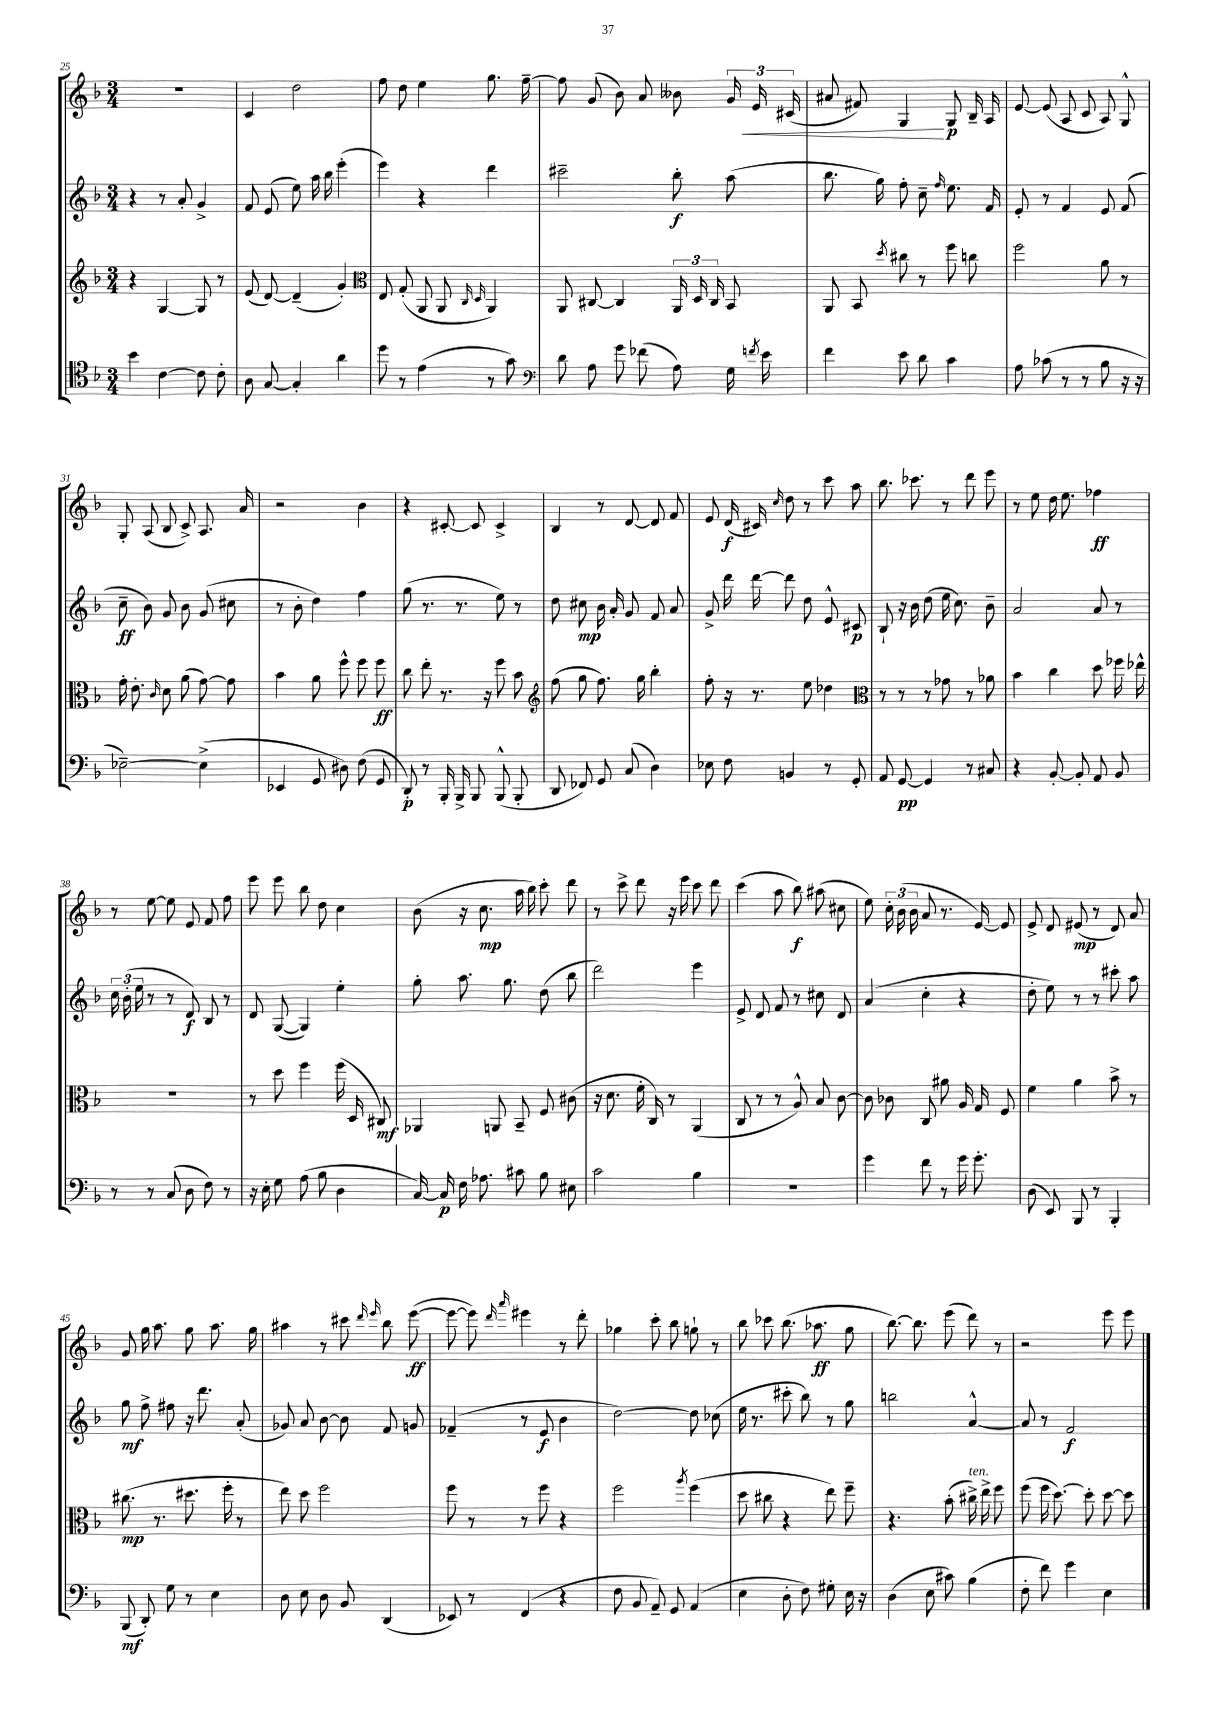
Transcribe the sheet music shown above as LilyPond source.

<<
\new StaffGroup <<
\new Staff = "s0" {
    \clef treble \key f \major \numericTimeSignature \time 3/4
    \autoBeamOff R2. |
    c'4 d''2 |
    f''8 d''8 e''4 g''8. f''16~-- |
    f''8 g'8( bes'8) a'8 beses'8 \tuplet 3/2 { g'16 e'16\< cis'16( } |
    ais'8 fis'8) g4\! g8\p bes16-- a16 |
    e'8~ e'8( a8 c'8 a8) g8-^ |
    g8-. a8( bes8 c'8->) a8. a'16 |
    r2 bes'4 |
    r4 cis'8~-. cis'8 cis'4-> |
    bes4 r8 d'8~ d'8 f'8 |
    e'8 d'16\f( cis'16) \grace { c''16 } d''8 r8 c'''8 a''8 |
    bes''8. ces'''8. r8 d'''8 e'''8 |
    r8 e''8 d''16 e''8. fes''4\ff |
    r8 e''8~ e''8 e'8 f'8 f''8 |
    e'''8 e'''8 bes''8 d''8 c''4 |
    bes'8( r16 c''8.\mp a''16 bes''16) c'''8-. d'''8 |
    r8 c'''8-> d'''8 r16 e'''16 c'''8 d'''8 |
    c'''4( a''8 bes''8\f) ais''8( cis''8 |
    e''8) \tuplet 3/2 { c''16-. bes'16( bes'16 } a'8 r8. e'16~) e'8 |
    e'8-> d'8 eis'8\mp( r8 d'8) a'8 |
    g'8 g''16 a''8. g''8 a''8. g''16 |
    ais''4 r8 cis'''8 \grace { d'''16 e'''16 } bes''8 e'''8~\ff( |
    e'''8~ e'''8) \grace { d'''16 a'''16 } eis'''4 r8 d'''8-. |
    ges''4 c'''8-. bes''8 g''8-! r8 |
    bes''8 ces'''8 bes''8.( aes''8.\ff g''8 |
    bes''8.~) bes''8. e'''8( d'''8) r8 |
    r2 e'''8 e'''8 \bar "|." |
}
\new Staff = "s1" {
    \clef treble \key f \major \numericTimeSignature \time 3/4
    \autoBeamOff r4 r8 a'8-. g'4-> |
    f'8 e'8( e''8) a''16 bes''16 e'''4-.( |
    e'''4) r4 d'''4 |
    cis'''2-- bes''8-.\f a''8( |
    bes''8. g''16) f''8-. c''8-- \grace { f''16 } e''8. f'16 |
    e'8-. r8 f'4 e'8 f'8( |
    c''8--\ff bes'8) g'8 bes'8 g'8( cis''8 |
    r8 bes'8-. d''4) f''4 |
    g''8( r8. r8. e''8) r8 |
    d''8 cis''8\mp bes'16 a'16-. g'8 f'8 a'8 |
    g'8-> d'''16 d'''16~ d'''8 d''8 e'8-^ cis'8\p |
    bes8-! r16 bes'16 d''8( e''16 c''8.) bes'8-- |
    a'2 a'8 r8 |
    \tuplet 3/2 { c''16 bes'16-.( e''16 } r8 r8 d'8\f) bes8 r8 |
    d'8 g8~( g4) e''4-. |
    g''8-. a''8. g''8. d''8( bes''8 |
    d'''2) e'''4 |
    e'8-> d'8 f'8 r8 cis''8 d'8 |
    a'4( c''4-. r4 |
    d''8-. e''8) r8 r8 cis'''8-. a''8 |
    g''8\mf f''8-> fis''8 r16 d'''8. a'8-.( |
    ges'8) a'8 bes'8~ bes'8 f'8 g'8 |
    fes'4--( r8 e'8\f bes'4 |
    d''2~) d''8 ces''8( |
    e''16 r8. cis'''8-. bes''8) r8 g''8 |
    b''2 a'4~-^ |
    a'8 r8 f'2\f \bar "|." |
}
\new Staff = "s2" {
    \clef treble \key f \major \numericTimeSignature \time 3/4
    \autoBeamOff r4 g4~ g8 r8 |
    e'8( d'8~) d'4--( g'4-.) |
    \clef alto e8 g8-.( a,8 a,8 \grace { c16 d16 } a,4) |
    a,8 cis8~ cis4 \tuplet 3/2 { a,16 d16 cis16 } bes,8 |
    a,8 bes,8 \acciaccatura { d''8 } cis''8 r8 f''8 c''8 |
    f''2 a'8 r8 |
    g'16-. e'8.-. \grace { c'16 } d'8 a'8( g'8~) g'8 |
    bes'4 a'8 f''8-^ f''8 f''8\ff |
    c''8 e''8-. r8. r16 f''8 bes'8 |
    \clef treble f''8( g''8 f''8.) g''16 bes''4-. |
    f''8-. r16 r8. e''8 des''4 |
    \clef alto r8 r8 r8 ges'8 r8 aes'8 |
    bes'4 c''4 d''8 fes''16 ees''16-^ |
    R2. |
    r8 d''8 f''4 f''16( d16 cis8\mf) |
    aes,4 a,8 bes,8-- f8 cis'8( |
    r16 d'8. f'16-. c16) r8 a,4( |
    c8 r8 r8 a8-^) bes8 c'8~ |
    c'8 ces'8 c8 ais'8 a16 g16 f8 |
    f'4 a'4 bes'8-> r8 |
    cis''8.\mp( r8. dis''8. f''16-. r8 |
    e''8) d''8 f''2 |
    f''8 r8 r8 f''8 r4 |
    f''2 \acciaccatura { a''8 } f''4( |
    d''8 cis''8 r4 e''8) f''8-- |
    r4. bes'8-.( cis''16->^\markup { \italic "ten." }) e''16-> f''8 |
    f''8( f''16 d''8.~) d''8-. d''8~ d''8 \bar "|." |
}
\new Staff = "s3" {
    \clef tenor \key f \major \numericTimeSignature \time 3/4
    \autoBeamOff bes'4 c'4~ c'8 c'8-. |
    a8 g8~ g4-. a'4 |
    d''8 r8 e'4( r8 g'8) |
    \clef bass d'8 a8 g'8 fes'8( a8) g16 \acciaccatura { f'8 } e'16 |
    f'4 e'8 d'8 c'4 |
    a8 ces'8( r8 r8 bes8 r16 r16 |
    ees2~--) ees4->( |
    ees,4 g,8 dis8) f8( g,8 |
    d,8-.\p) r8 bes,,16-. bes,,16-> bes,,8 bes,,8-^( bes,,8-. |
    d,8 fes,8) g,8 c8( d4) |
    ees8 f8 b,4 r8 g,8-. |
    a,8 g,8~\pp g,4 r8 cis8 |
    r4 bes,8~-. bes,8-. a,8 bes,8 |
    r8 r8 c8( d8 f8) r8 |
    r16 e16-. g8 a8( bes8 d4 |
    c16~) c16\p f16 aes8. cis'8 bes8 eis8 |
    c'2 bes4 |
    R2. |
    g'4 f'8 r8 g'16 g'8.-. |
    d8( e,8) bes,,8 r8 bes,,4-. |
    bes,,8\mf( d,8-.) g8 r8 e4 |
    d8 e8 d8 bes,8 d,4( |
    ees,8) r8 f,4( r4 |
    f8 bes,8 a,8--) g,8 a,4( |
    e4 d8-. f8) gis8-. e16 r16 |
    d4( e8 cis'8) bes4( |
    f8-. f'8) g'4 e4 \bar "|." |
}
>>
>>
\layout { \context { \Score currentBarNumber = #25 } }
